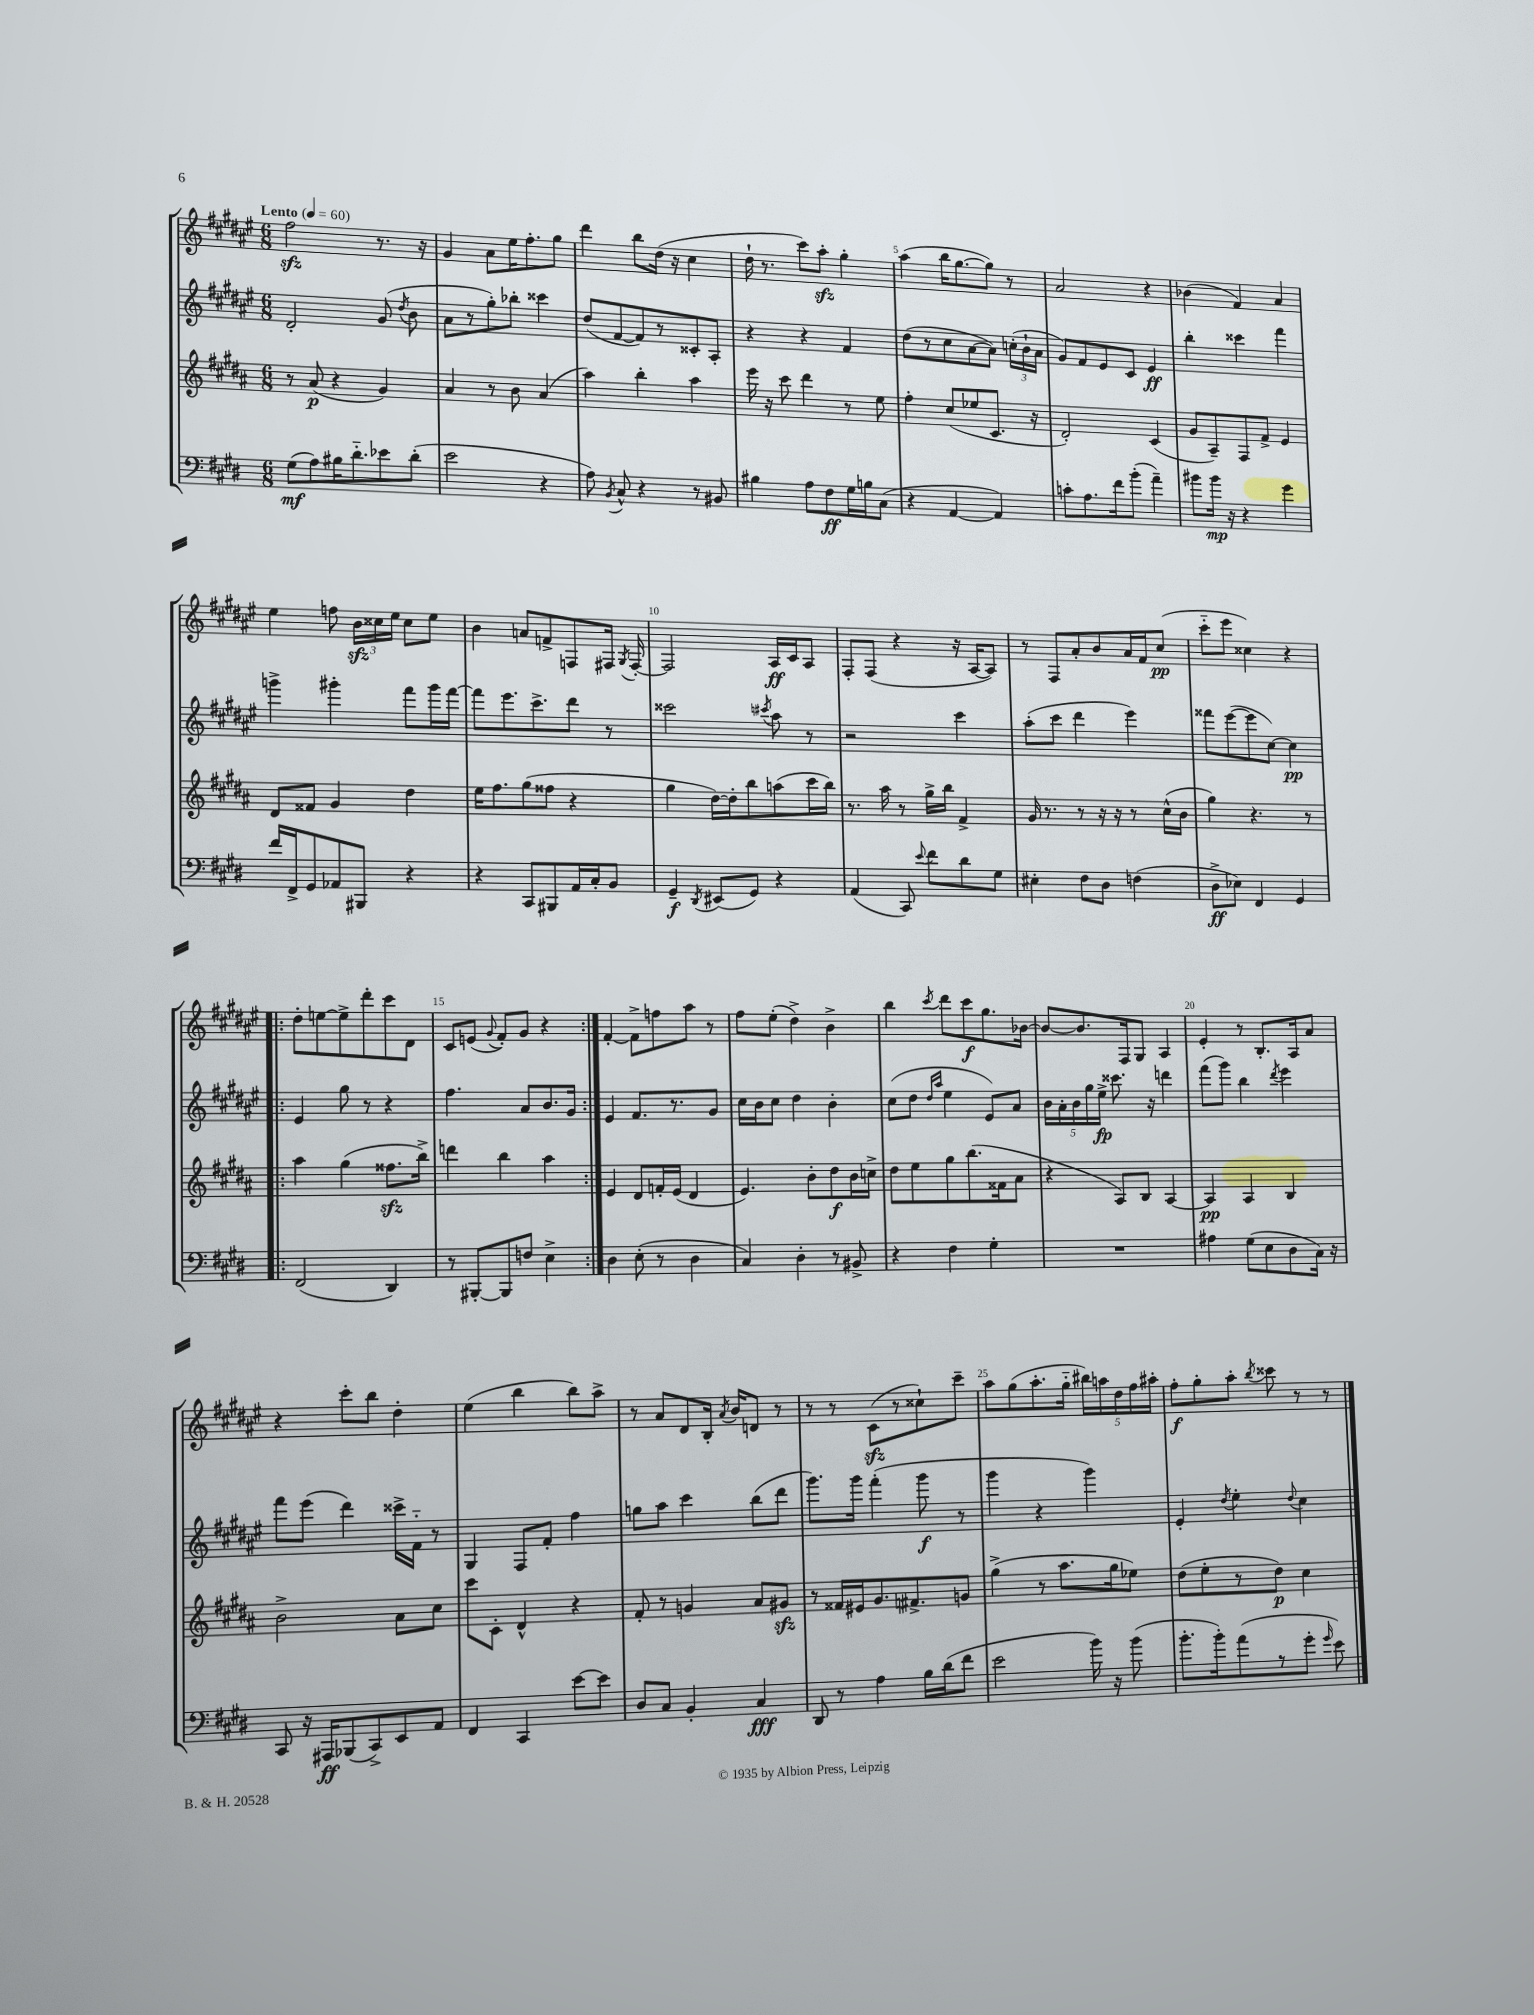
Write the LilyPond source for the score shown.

<<
\new StaffGroup <<
\new Staff = "s0" {
    \clef treble \key fis \major \numericTimeSignature \time 6/8 \tempo "Lento" 4 = 60
    \autoBeamOff fis''2\sfz r8. r16 |
    gis'4 ais'8[ eis''16 fis''8.-. gis''8] |
    dis'''4 b''8[ dis''16]( r16 cis''4 |
    dis''16-! r8. cis'''8[) ais''8]-.\sfz gis''4-. |
    ais''4( b''16[ gis''8.~ gis''8]) r8 |
    ais'2 r4 |
    bes'4( fis'4) ais'4 |
    eis''4 f''8 \tuplet 3/2 { b'16[\sfz cisis''16 eis''16] } cisis''8[ eis''8] |
    b'4 a'8[ f'8-> f8 fis16] \acciaccatura { gis8 } fis16~-. |
    fis2 ais16[\ff cis'16 ais8] |
    fis8[-. fis8]( r4 r16 ais16[~ ais8]) |
    r8 fis8[ ais'8-. b'8 ais'16 fis'16 cis''8]\pp( |
    cis'''8[-_ eis'''8] cisis''4) r4 |
    \repeat volta 2 { dis''8[-. e''8~ e''8-> dis'''8-. cis'''8 dis'8] |
    cis'8[ e'8]( \appoggiatura { gis'8 } fis'8[-.) gis'8] r4 | }
    fis'4~-. fis'8[-> f''8 ais''8] r8 |
    fis''8[ eis''8]-.( dis''4->) b'4-> |
    b''4 \acciaccatura { cis'''8 } dis'''8[ cis'''8\f gis''8. bes'16]~ |
    bes'8[~ bes'8. fis16 gis8] ais4 |
    eis'4-. r8 b8.[-. ais16 ais'8] |
    r4 cis'''8[-. b''8] dis''4-. |
    eis''4( b''4 b''8[) ais''8]-> |
    r8 ais'8[ dis'8 b16]-. \acciaccatura { ais'8 } b'16[ d'8] r8 |
    r8 r8 cis'8[\sfz( r8 cisis''8-!) cis'''8]-- |
    ais''8[ gis''8( ais''8.-. gis''16]-_ \tuplet 5/4 { bis''16[) a''16 dis''16 fis''16 ais''16]-. } |
    fis''8[-.\f gis''8-. ais''8]-. \acciaccatura { b''8 } cisis'''8 r8 r8 \bar "|." |
}
\new Staff = "s1" {
    \clef treble \key fis \major \numericTimeSignature \time 6/8
    \autoBeamOff dis'2-. gis'8( \acciaccatura { dis''8 } b'8 |
    ais'8[ r8 gis''8-.) bes''8]-. cisis'''4 |
    dis''8[( fis'8~ fis'8) r8 cisis'8-. ais8]-. |
    r4 r4 fis'4 |
    dis''8[( r8 cis''8 ais'8~ ais'8]) \tuplet 3/2 { c''16[-.( b'16-! ais'16] } |
    gis'8[) fis'8 eis'8 cis'8] eis'4\ff |
    b''4-. cisis'''4 fis'''4 |
    g'''4-> gis'''4-. fis'''8[ gis'''16 fis'''16]~ |
    fis'''8[ eis'''8. cis'''8.-> dis'''8] r8 |
    cisis'''2 \acciaccatura { cis'''8 } ais''8 r8 |
    r2 cis'''4 |
    ais''8[-.( cis'''8] dis'''4 eis'''4) |
    fisis'''8[ eis'''8~( eis'''8 cis''8]~) cis''4\pp |
    \repeat volta 2 { eis'4 gis''8 r8 r4 |
    fis''4. ais'8[ b'8. gis'16] | }
    eis'4 fis'8.[ r8. gis'8] |
    cis''16[ b'16 cis''8] dis''4 b'4-. |
    cis''8[( dis''8] \grace { dis''16[ ais''16] } eis''4 eis'8[) ais'8] |
    \tuplet 5/4 { b'16[ ais'16-. b'16 gis''16 eis''16]->\fp } cisis'''8. r16 d'''4 |
    fis'''8[( gis'''8]) b''4 \acciaccatura { dis'''8 } eis'''4 |
    fis'''8[ eis'''8]( dis'''4) cisis'''16[-> fis'16]-_ r8 |
    gis4 fis8[ fis'8]-. fis''4 |
    g''8[ ais''8] cis'''4 b''8[( dis'''8] |
    gis'''8.[) gis'''16] fis'''4-.( gis'''8\f r8 |
    gis'''4 r4 gis'''4) |
    eis'4-. \acciaccatura { dis''8 } eis''4-. \appoggiatura { dis''8 } cis''4 \bar "|." |
}
\new Staff = "s2" {
    \clef treble \key b \major \numericTimeSignature \time 6/8
    \autoBeamOff r8 ais'8\p( r4 gis'4) |
    ais'4 r8 b'8 ais'4( |
    ais''4) b''4-. ais''4 |
    e'''16 r16 cis'''8 dis'''4 r8 e''8 |
    fis''4-. cis''8[( ees''8 cis'8.] r16 |
    dis'2-.) cis'4( |
    gis'8[ ais8--) fis8 fis'8]-> e'4 |
    dis'8[ fisis'8] gis'4 dis''4 |
    e''16[ fis''8. gis''8( fisis''8] r4 |
    gis''4 dis''16[~) dis''16-. b''8 a''8( cis'''16 b''16]) |
    r8. ais''16 r8 gis''16[-> b''16] fis'4-> |
    gis'16 r8. r8 r16 r16 r8 cis''16[-^( b'16] |
    gis''4) r4. r8 |
    \repeat volta 2 { ais''4 gis''4( fisis''8.[\sfz b''16]->) |
    d'''4 b''4 ais''4 | }
    e'4 dis'8[ f'16-. e'16]( dis'4 |
    e'4.) b'8[-. dis''8\f b'16 c''16]-> |
    dis''8[ e''8 gis''8 b''8.( fisis'16 ais'8] |
    r4 ais8[) b8] ais4~ |
    ais4\pp ais4 b4 |
    b'2-> ais'8[ cis''8] |
    cis'''8[ cis'8]-. dis'4-^ r4 |
    fis'8-. r8 g'4 ais'8[ gis'8]\sfz |
    r8 fisis'16[ eis'16 gis'8. fis'8.-> g'8] |
    gis''4->( r8 ais''8.[ gis''16 ees''8]) |
    dis''8[( e''8-. r8 dis''8]\p) cis''4 \bar "|." |
}
\new Staff = "s3" {
    \clef bass \key e \major \numericTimeSignature \time 6/8
    \autoBeamOff gis8[\mf( a8) bis16 dis'8.-_ ees'8 dis'8]-.( |
    e'2 r4 |
    a8) \acciaccatura { b,8 } cis8-^ r4 r8 bis,8 |
    bis4 a8[ fis8\ff gis16 b16 cis8]( |
    r4 a,4~ a,4) |
    c'8[-. a8. fis'16 b'8]-.( a'4--) |
    bis'8[ bis'16]\mp r16 r4 gis'4 |
    fis'16[ fis,16-> gis,8 aes,8 bis,,8] r4 |
    r4 cis,8[ bis,,8 a,16 cis16-. b,8] |
    gis,4--\f \acciaccatura { dis,8 } eis,8[( gis,8]) r4 |
    a,4( cis,8) \appoggiatura { e'8 } fis'8[ dis'8 gis8] |
    eis4-. fis8[ dis8] f4( |
    dis8[->\ff ees8]) fis,4 gis,4 |
    \repeat volta 2 { fis,2( dis,4) |
    r8 bis,,8[~-. bis,,8 f8] e4-> | }
    dis4 e8-.( r8 dis4 |
    cis4) dis4-. r8 bis,8-> |
    r4 fis4 gis4-. |
    R2. |
    ais4 gis8[( e8 dis8 cis16]) r16 |
    cis,8 r16 ais,,16[\ff bes,,8( cis,8->) e,8 a,8] |
    fis,4 cis,4 e'8[~ e'8] |
    dis8[ cis8] b,4-. cis4\fff |
    dis,8 r8 a4 b16[ dis'16( fis'8] |
    e'2 b'16) r16 b'8( |
    b'8.[-. b'16-.) a'8( r8 gis'8]-. \grace { gis'16 } e'8) \bar "|." |
}
>>
>>
\layout { \context { \Score \override BarNumber.break-visibility = ##(#f #t #t) barNumberVisibility = #(every-nth-bar-number-visible 5) } }
